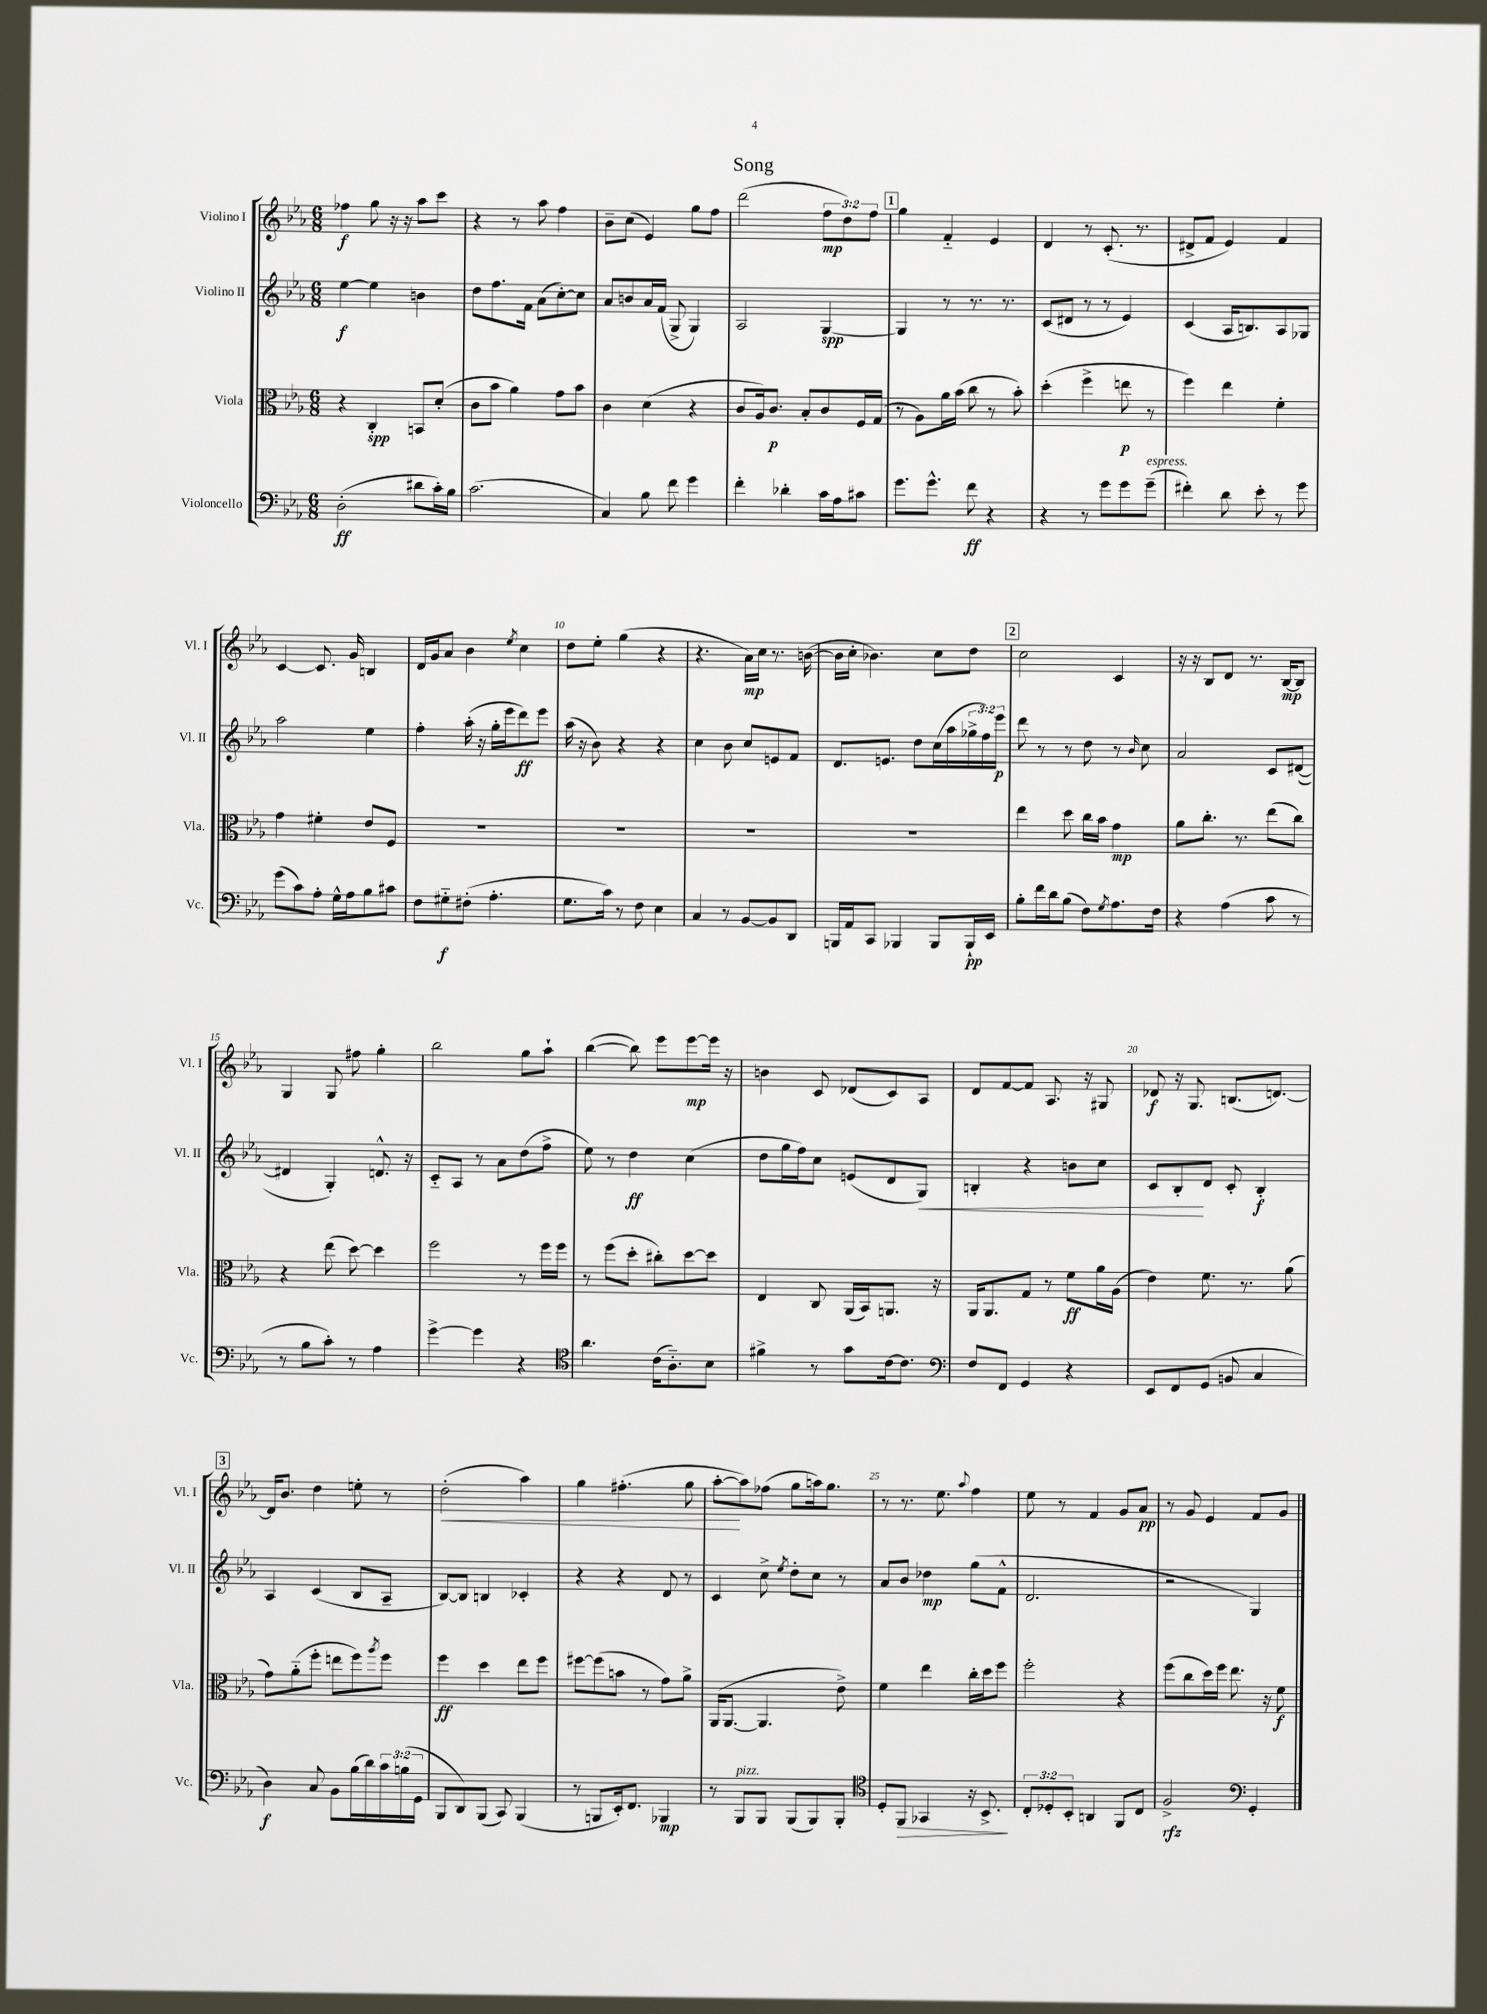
\header { title = "Song" }
<<
\new StaffGroup <<
\new Staff = "s0" \with { instrumentName = "Violino I" shortInstrumentName = "Vl. I" } {
    \clef treble \key ees \major \numericTimeSignature \time 6/8 \override Staff.TupletNumber.text = #tuplet-number::calc-fraction-text
    fes''4\f g''8 r16 r16 aes''8 c'''8 |
    r4 r8 aes''8 f''4 |
    bes'8-- c''8( ees'4) g''8 f''8 |
    d'''2( \tuplet 3/2 { f''8\mp d''8) f''8 } |
    \mark \markup { \box "1" } g''4 f'4-_ ees'4 |
    d'4 r8 c'8.-.( r8. |
    dis'8-> f'8 ees'4) f'4 |
    c'4~ c'8. g'16 b4 |
    d'16 g'16 aes'8 bes'4 \acciaccatura { ees''8 } c''4 |
    d''8 ees''8-. g''4( r4 |
    r4. aes'16\mp) c''16 r8. b'16~( |
    b'16 c''16-. bes'4.) c''8 d''8 |
    \mark \markup { \box "2" } c''2 c'4 |
    r16 r16 bes8 d'8 r8. bes16~\mp bes8 |
    g4 g8 fis''8 g''4-. |
    bes''2 g''8 aes''8-! |
    bes''4~( bes''8) ees'''8 ees'''8~\mp ees'''16 r16 |
    b'4 c'8 des'8( c'8) aes8 |
    d'8 f'8~ f'8 aes8. r16 gis8 |
    des'8\f r16 g8. b8.( d'8.~) |
    \mark \markup { \box "3" } d'16 bes'8. d''4 e''8-. r8 |
    d''2-.\<( aes''4) |
    g''4 fis''4.-.( g''8 |
    aes''8~-.\! aes''8) fes''8( g''8 a''16) g''8. |
    r8 r8. ees''8. \appoggiatura { aes''8 } f''4 |
    ees''8 r8 f'4 g'8 aes'8\pp |
    r8 g'8 ees'4 f'8 g'8 \bar "|." |
}
\new Staff = "s1" \with { instrumentName = "Violino II" shortInstrumentName = "Vl. II" } {
    \clef treble \key ees \major \numericTimeSignature \time 6/8 \override Staff.TupletNumber.text = #tuplet-number::calc-fraction-text
    ees''4~\f ees''4 b'4 |
    d''8 f''8. f'16 aes'8( c''8~-.) c''8 |
    aes'8 b'8 aes'16 f'16( g8-> g4) |
    aes2 g4~\spp |
    \mark \markup { \box "1" } g4 r8 r8. r8. |
    c'8( dis'8 r8 r8 ees'4) |
    c'4( aes16 b8.) aes8 ges8 |
    aes''2 ees''4 |
    f''4-. aes''16-.( r16 g''16-. ees'''16 d'''8\ff) ees'''8 |
    aes''16( r16 bes'8) r4 r4 |
    c''4 bes'8 c''8 e'8 f'8 |
    d'8. e'8. d''8 c''16( aes''16 \tuplet 3/2 { ges''16-> f''16) ees'''16\p } |
    \mark \markup { \box "2" } d'''8 r8 r8 d''8 r8 \grace { bes'16 } c''8 |
    aes'2 c'8 dis'8~( |
    dis'4 g4-.) d'8.-^ r16 |
    c'8-_ aes8 r8 aes'8 d''8( f''8-> |
    ees''8) r8 d''4\ff c''4( |
    d''8 g''16 f''16) c''8 e'8( d'8 g8\<) |
    b4-. r4 b'8 c''8 |
    c'8 bes8-.\! d'8 c'8-. bes4-.\f |
    \mark \markup { \box "3" } aes4 c'4( bes8 aes8-- |
    bes8~) bes8 b4 ces'4-. |
    r4 r4 d'8 r8 |
    c'4 c''8-> \acciaccatura { ees''8 } d''8-. c''8 r8 |
    aes'8 bes'8 des''4\mp g''8( f'8-^ |
    d'2. |
    r2 g4) \bar "|." |
}
\new Staff = "s2" \with { instrumentName = "Viola" shortInstrumentName = "Vla." } {
    \clef alto \key ees \major \numericTimeSignature \time 6/8
    r4 c4-.\spp b,8 d'8-.( |
    c'8 bes'8 aes'4) g'8 bes'8 |
    c'4 d'4( r4 |
    c'8 aes16) c'8.\p bes8-. c'8 f16 g16( |
    \mark \markup { \box "1" } r8 aes8) aes'16 bes'16( c''8 r8 bes'8-.) |
    d''4-.( f''4-> e''8\p r8 |
    f''4) ees''4 f'4-. |
    g'4 fis'4-. ees'8 f8 |
    R2. |
    R2. |
    R2. |
    R2. |
    \mark \markup { \box "2" } ees''4 d''8 c''16 bes'16 g'4\mp |
    aes'8 c''8.-. r8. ees''8( c''8) |
    r4 ees''8( d''8~) d''4 |
    f''2 r8 f''16 f''16 |
    r8 f''8( d''8-. cis''8-.) d''8~ d''8 |
    ees4 c8 aes,16( bes,16) a,8. r16 |
    aes,16 aes,8. g8 r8 f'8\ff aes'16 aes16( |
    ees'4) f'8. r8. aes'8( |
    \mark \markup { \box "3" } g'8) aes'8-_( f''8-. e''8 f''8) \acciaccatura { aes''8 } f''8 |
    f''4\ff d''4 ees''8 f''8 |
    fis''8~ fis''8( b'8 r8 g'8) aes'8-> |
    aes,16( aes,8.~ aes,4. ees'8->) |
    f'4 ees''4 c''16-. d''16 f''8 |
    f''2-. r4 |
    f''8( c''8 d''16) f''16 ees''8. r16 f'8\f \bar "|." |
}
\new Staff = "s3" \with { instrumentName = "Violoncello" shortInstrumentName = "Vc." } {
    \clef bass \key ees \major \numericTimeSignature \time 6/8 \override Staff.TupletNumber.text = #tuplet-number::calc-fraction-text
    d2-.\ff( dis'8 c'16-.) bes16 |
    c'2.( |
    c4) bes8 f'8 g'4 |
    f'4-. des'4-. c'16 aes16 cis'8 |
    \mark \markup { \box "1" } g'8. g'8.-^ f'8\ff r4 |
    r4 r8 g'8 g'8 g'8--^\markup { \italic "espress." }( |
    fis'4-.) d'8 ees'8-. r8 g'8 |
    g'8( c'8) aes8-. g16-^ aes16 bes8 cis'8 |
    f8 gis8-_\f fis8-.( aes4.-. |
    g8. c'16) r8 f8 ees4 |
    c4 r8 bes,8~ bes,8 d,8 |
    b,,16 aes,16 c,8 bes,,4 bes,,8 bes,,16-!\pp ees,16 |
    \mark \markup { \box "2" } bes8-. f'16 d'16 bes8( f8) \acciaccatura { g8 } aes8. f16 |
    r4 aes4( c'8 r8 |
    r8 bes8 c'8-.) r8 aes4 |
    g'4~-> g'4 r4 |
    \clef tenor aes'4. c'16( aes8.-_) bes8 |
    fis'4-> r8 g'8 c'16~ c'8. |
    \clef bass f8 f,8 g,4 r4 |
    ees,8 f,8 g,8( b,8 c4 |
    \mark \markup { \box "3" } d4\f) c8 bes,8 bes16( d'16) \tuplet 3/2 { c'16 b16( g,16 } |
    bes,,8 d,8) bes,,8( c,8) bes,,4( |
    r8 b,,8 ees,16-.) f,8. bes,,4\mp |
    r8 bes,,8^\markup { \italic "pizz." } bes,,8 bes,,8( bes,,8) bes,,8-. |
    \clef tenor d8-. f,8\> ges,4 r16 bes,8.->\! |
    \tuplet 3/2 { c8-. des8-. bes,8-. } a,4 f,8 c8 |
    f2->\rfz \clef bass g,4-. \bar "|." |
}
>>
>>
\layout { \context { \Score \override BarNumber.break-visibility = ##(#f #t #t) barNumberVisibility = #(every-nth-bar-number-visible 5) } }
